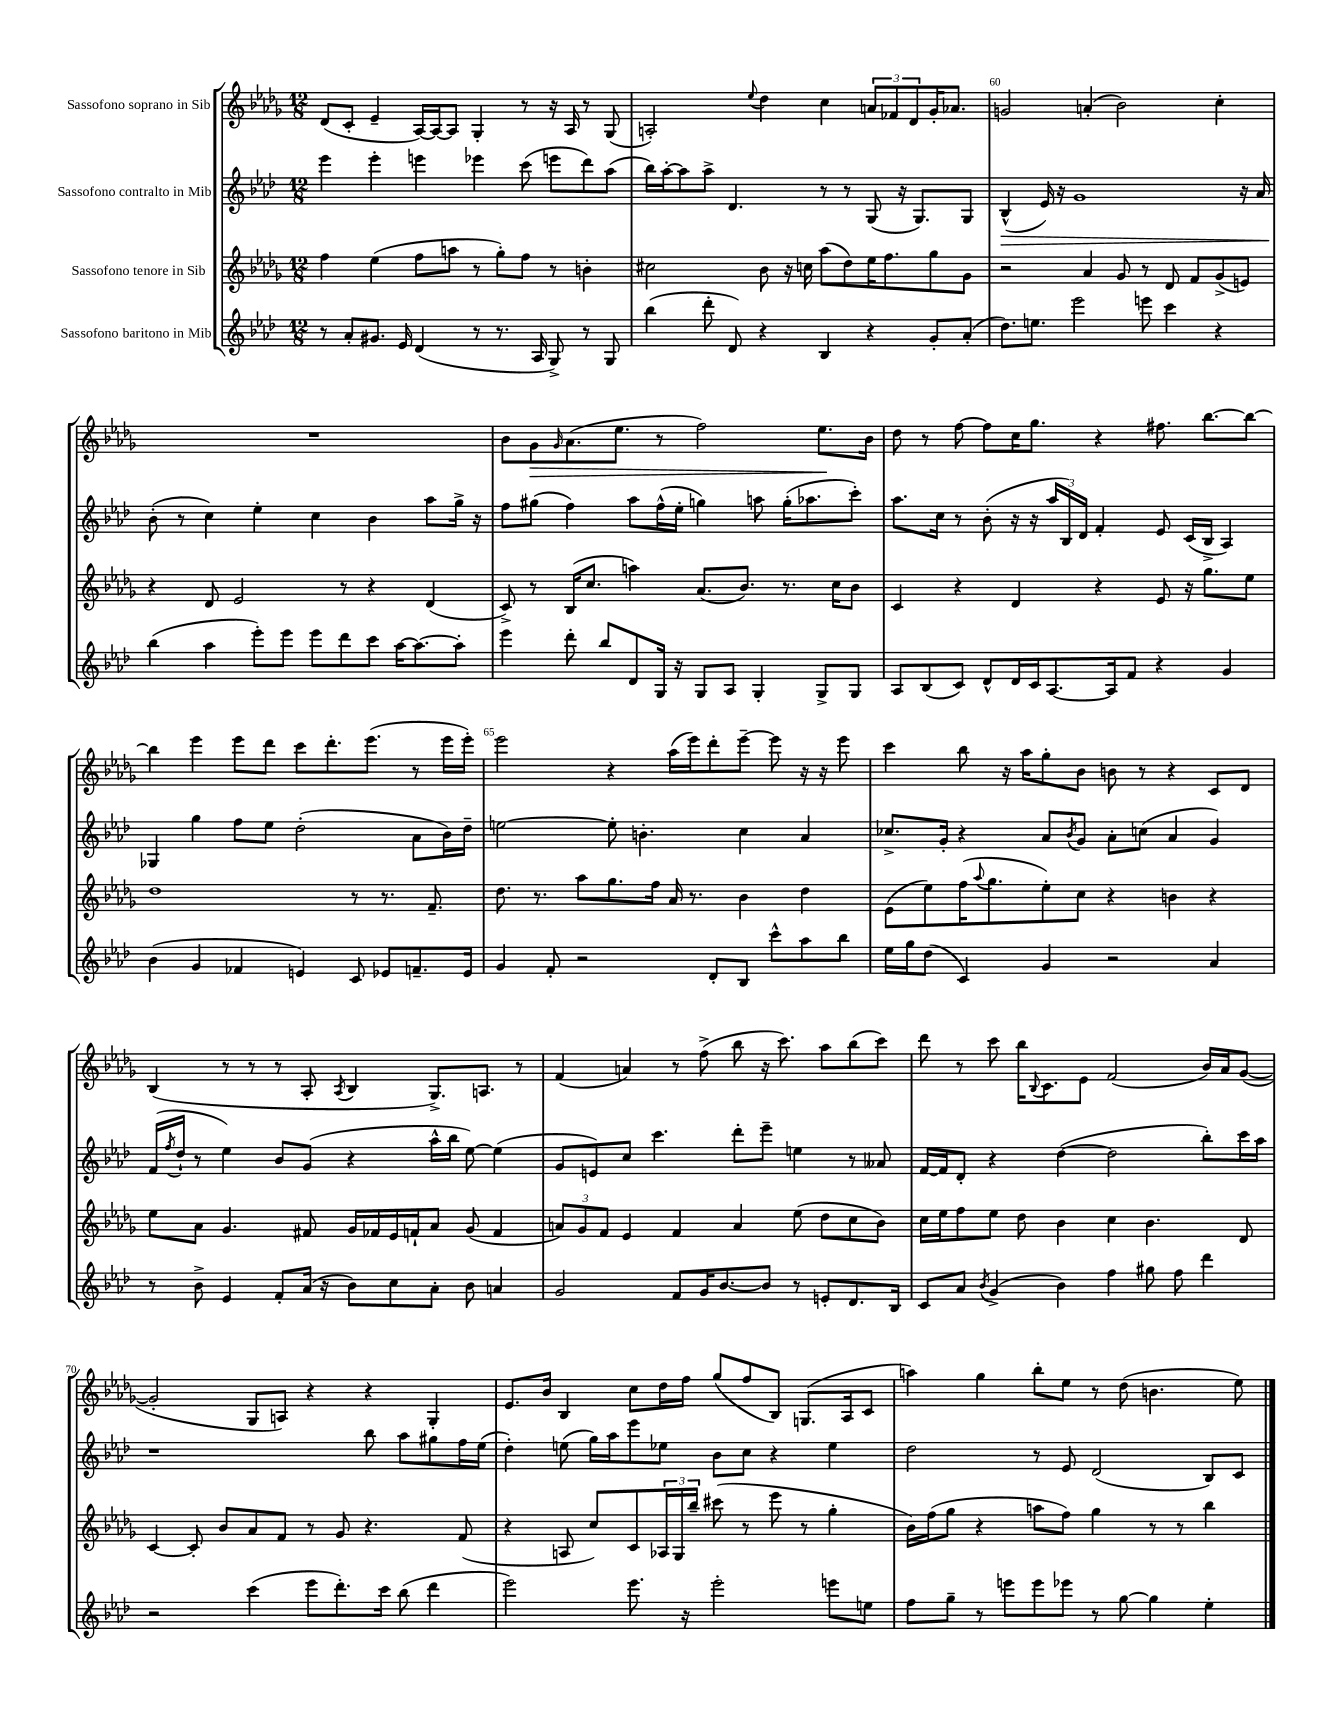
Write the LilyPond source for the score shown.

<<
\new StaffGroup <<
\new Staff = "s0" \with { instrumentName = "Sassofono soprano in Sib" } {
    \clef treble \key des \major \numericTimeSignature \time 12/8
    des'8( c'8-. ees'4-- aes16~) aes16~ aes8 ges4-. r8 r16 aes16 r8 ges8( |
    a2-.) \appoggiatura { ees''8 } des''4 c''4 \tuplet 3/2 { a'8 fes'8 des'8 } ges'16-. aes'8. |
    g'2 a'4-.( bes'2) c''4-. |
    R1. |
    bes'8 ges'8\> \grace { ges'16 } aes'8.( ees''8. r8 f''2) ees''8.\! bes'16 |
    des''8 r8 f''8~ f''8 c''16 ges''8. r4 fis''8. bes''8.~ bes''8~ |
    bes''4 ees'''4 ees'''8 des'''8 c'''8 des'''8.-. ees'''8.( r8 ees'''16 ees'''16-.) |
    ees'''2 r4 aes''16( ees'''16) des'''8-. ees'''8~-- ees'''8 r16 r16 ees'''8 |
    c'''4 bes''8 r16 aes''16 ges''8-. bes'8 b'8 r8 r4 c'8 des'8 |
    bes4( r8 r8 r8 aes8-. \acciaccatura { aes8 } bes4 ges8.->) a8. r8 |
    f'4( a'4) r8 f''8->( bes''8 r16 c'''8.) aes''8 bes''8( c'''8) |
    des'''8 r8 c'''8 bes''16 \appoggiatura { bes8 } c'8. ees'8 f'2( bes'16) aes'16 ges'8~( |
    ges'2-. ges8 a8) r4 r4 ges4-. |
    ees'8. bes'16 bes4 c''8 des''16 f''16 ges''8( f''8 bes8) g8.( aes16 c'8 |
    a''4) ges''4 bes''8-. ees''8 r8 des''8( b'4. ees''8) \bar "|." |
}
\new Staff = "s1" \with { instrumentName = "Sassofono contralto in Mib" } {
    \clef treble \key aes \major \numericTimeSignature \time 12/8
    ees'''4 ees'''4-. e'''4 ees'''4 c'''8( e'''8 des'''8) aes''8( |
    bes''16) aes''16~-. aes''8 aes''8-> des'4. r8 r8 g8( r16 g8.) g8 |
    bes4-^\>( ees'16) r16 g'1 r16 aes'16 |
    bes'8-.\!( r8 c''4) ees''4-. c''4 bes'4 aes''8 g''16-> r16 |
    f''8 gis''8( f''4) aes''8 f''16-^( ees''16-. g''4) a''8 g''16-.( aes''8. c'''8-.) |
    aes''8. c''16 r8 bes'8-.( r16 r16 \tuplet 3/2 { aes''16 bes16) des'16 } f'4-. ees'8 c'16( bes16-> aes4) |
    ges4 g''4 f''8 ees''8 des''2-.( aes'8 bes'16) des''16-- |
    e''2~ e''8-. b'4.-. c''4 aes'4 |
    ces''8.-> g'16-. r4 aes'8 \acciaccatura { bes'8 } g'8 aes'8-. c''8( aes'4 g'4) |
    f'16( \acciaccatura { f''8 } des''16-! r8 ees''4) bes'8 g'8( r4 aes''16-^ bes''16 ees''8~) ees''4( |
    g'8 e'8) c''8 c'''4. des'''8-. ees'''8-- e''4 r8 aeses'8 |
    f'16~ f'16 des'8-. r4 des''4~( des''2 bes''8-.) c'''16 aes''16 |
    r1 bes''8 aes''8 gis''8 f''16 ees''16( |
    des''4-.) e''8( g''16) aes''16 ees'''8 ees''8 bes'8 c''8 r4 ees''4 |
    des''2 r8 ees'8 des'2( bes8) c'8 \bar "|." |
}
\new Staff = "s2" \with { instrumentName = "Sassofono tenore in Sib" } {
    \clef treble \key des \major \numericTimeSignature \time 12/8
    f''4 ees''4( f''8 a''8 r8 ges''8-.) f''8 r8 b'4-. |
    cis''2 bes'8 r16 c''16 aes''8( des''8) ees''16 f''8. ges''8 ges'8 |
    r2 aes'4 ges'8 r8 des'8 f'8 ges'8->( e'8) |
    r4 des'8 ees'2 r8 r4 des'4( |
    c'8->) r8 bes16( c''8. a''4) aes'8.( bes'8.) r8. c''16 bes'8 |
    c'4 r4 des'4 r4 ees'8 r16 ges''8. ees''8 |
    des''1 r8 r8. f'8.-- |
    des''8. r8. aes''8 ges''8. f''16 aes'16 r8. bes'4 des''4 |
    ees'8( ees''8) f''16( \appoggiatura { aes''8 } ges''8. ees''8-.) c''8 r4 b'4 r4 |
    ees''8 aes'8 ges'4. fis'8 ges'16 fes'16 ees'16 f'16-! aes'8 ges'8( f'4 |
    \tuplet 3/2 { a'8) ges'8 f'8 } ees'4 f'4 a'4 ees''8( des''8 c''8 bes'8) |
    c''16 ees''16 f''8 ees''8 des''8 bes'4 c''4 bes'4. des'8 |
    c'4~ c'8-. bes'8 aes'8 f'8 r8 ges'8 r4. f'8( |
    r4 a8 c''8) c'8 \tuplet 3/2 { aes16 ges16 bes''16-- } cis'''8( r8 ees'''8 r8 ges''4-. |
    bes'16) f''16( ges''8 r4 a''8 f''8) ges''4 r8 r8 bes''4 \bar "|." |
}
\new Staff = "s3" \with { instrumentName = "Sassofono baritono in Mib" } {
    \clef treble \key aes \major \numericTimeSignature \time 12/8
    r8 aes'8-. gis'8. ees'16 des'4( r8 r8. aes16 g8->) r8 g8 |
    bes''4( des'''8-. des'8) r4 bes4 r4 g'8-. aes'8-.( |
    des''8.) e''8. ees'''2 e'''8 c'''4 r4 |
    bes''4( aes''4 ees'''8-.) ees'''8 ees'''8 des'''8 c'''8 aes''16~ aes''8.~ aes''8-. |
    ees'''4 des'''8-. bes''8 des'8 g16 r16 g8 aes8 g4-. g8-> g8 |
    aes8 bes8( c'8) des'8-^ des'16 c'16 aes8.~ aes16 f'8 r4 g'4 |
    bes'4( g'4 fes'4 e'4) c'8 ees'8 f'8.-- ees'16 |
    g'4 f'8-. r2 des'8-. bes8 c'''8-^ aes''8 bes''8 |
    ees''16 g''16 des''8( c'4) g'4 r2 aes'4 |
    r8 bes'8-> ees'4 f'8-. aes'16( r16 bes'8) c''8 aes'8-. bes'8 a'4 |
    g'2 f'8 g'16 bes'8.~ bes'8 r8 e'8-. des'8. bes16 |
    c'8 aes'8 \acciaccatura { bes'8 } g'4->( bes'4) f''4 gis''8 f''8 des'''4 |
    r2 c'''4( ees'''8 des'''8.-.) c'''16 bes''8( des'''4 |
    ees'''2) ees'''8. r16 ees'''2-. e'''8 e''8 |
    f''8 g''8-- r8 e'''8 e'''8 ees'''8 r8 g''8~ g''4 ees''4-. \bar "|." |
}
>>
>>
\layout { \context { \Score currentBarNumber = #58 \override BarNumber.break-visibility = ##(#f #t #t) barNumberVisibility = #(every-nth-bar-number-visible 5) } }
